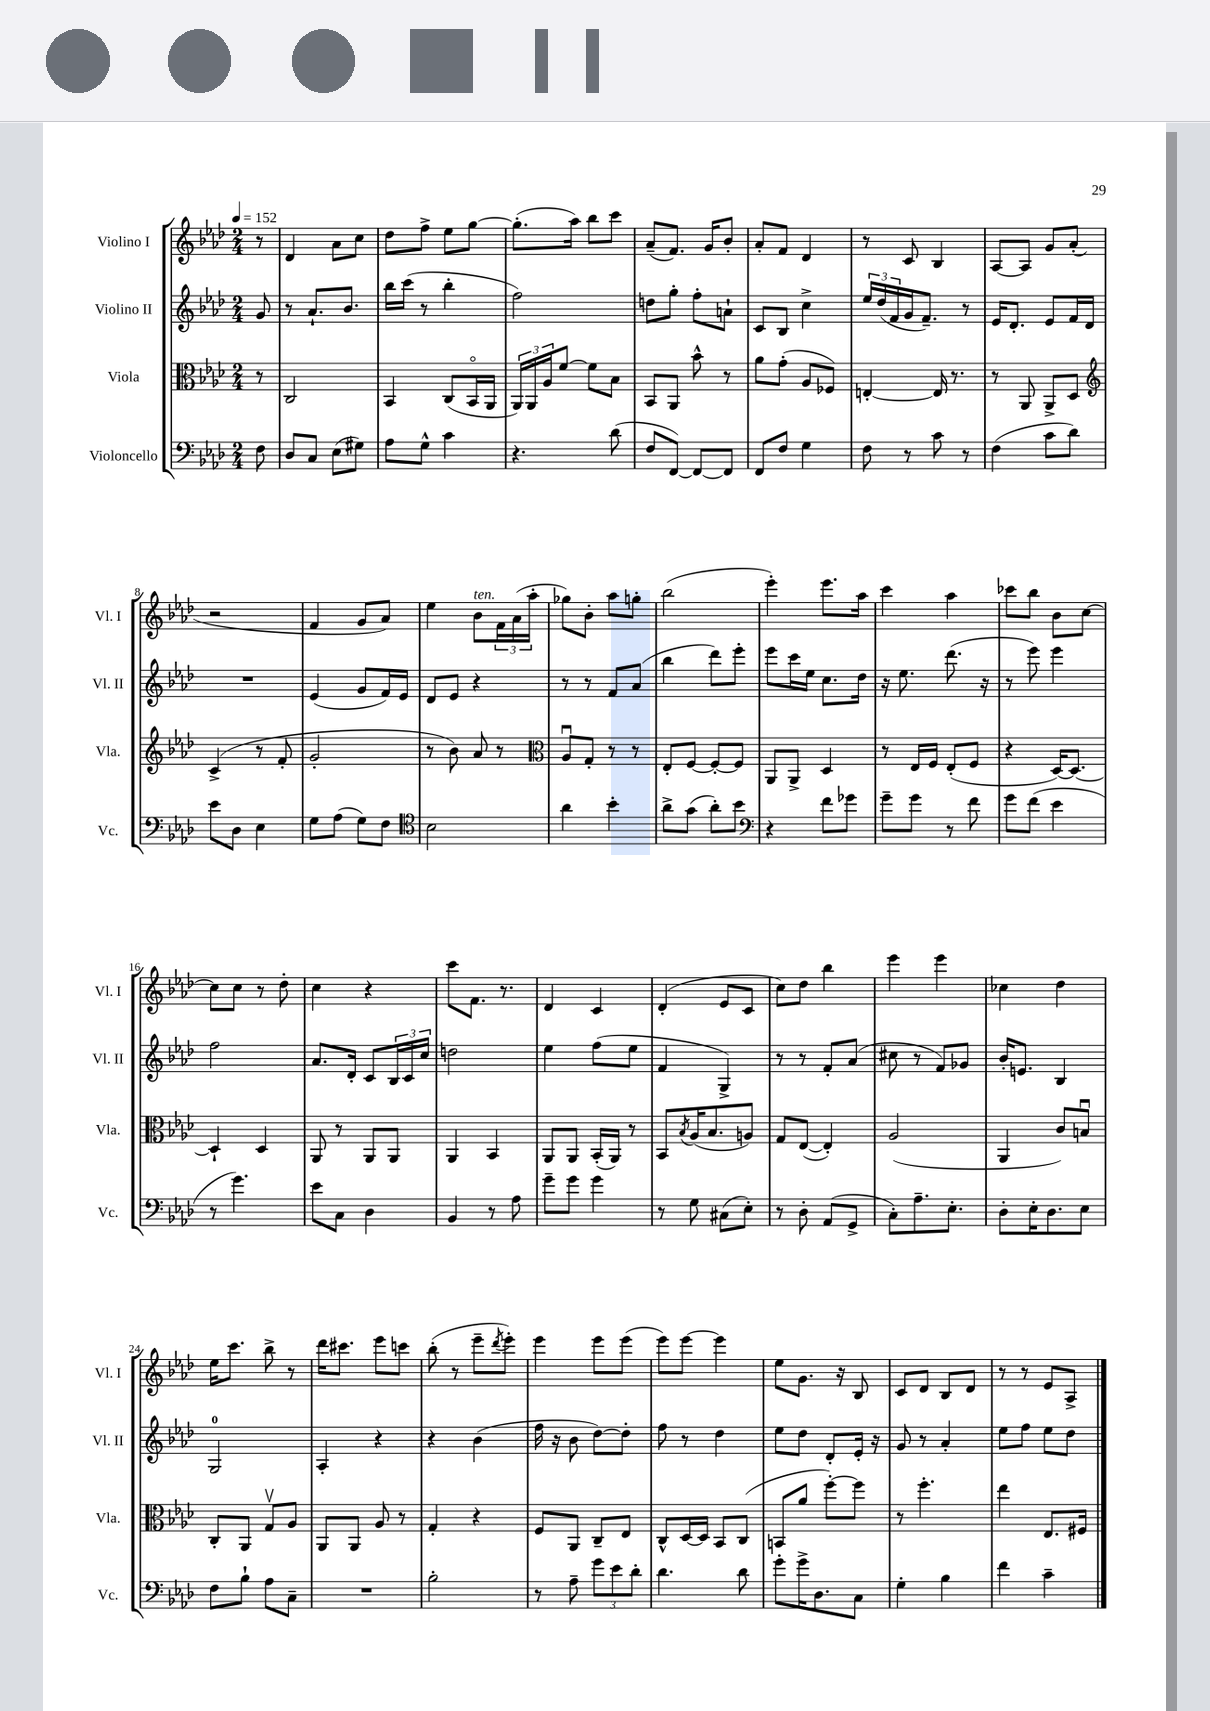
<<
\new StaffGroup <<
\new Staff = "s0" \with { instrumentName = "Violino I" shortInstrumentName = "Vl. I" } {
    \clef treble \key aes \major \numericTimeSignature \time 2/4 \partial 8 \tempo 4 = 152
    r8 |
    des'4 aes'8 c''8 |
    des''8 f''8-> ees''8 g''8~ |
    g''8.-.( aes''16) bes''8 c'''8 |
    aes'8--( f'8.) g'16 bes'8-. |
    aes'8-. f'8 des'4 |
    r8 c'8 bes4 |
    aes8~ aes8 g'8 aes'8-.( |
    r2 |
    f'4 g'8 aes'8) |
    ees''4 bes'8^\markup { \italic "ten." } \tuplet 3/2 { f'16 aes'16( aes''16-. } |
    ges''8) bes'8-. aes''8 g''8-. |
    bes''2( |
    ees'''4-.) ees'''8. aes''16 |
    c'''4 aes''4 |
    ces'''8 bes''8 bes'8 c''8~ |
    c''8 c''8 r8 des''8-. |
    c''4 r4 |
    c'''8 f'8. r8. |
    des'4 c'4 |
    des'4-.( ees'8 c'8 |
    c''8) des''8 bes''4 |
    ees'''4 ees'''4 |
    ces''4 des''4 |
    ees''16 c'''8. bes''8-> r8 |
    des'''16 cis'''8. ees'''8 c'''8 |
    bes''8-.( r8 ees'''8-- \acciaccatura { des'''8 } ees'''8-.) |
    ees'''4 ees'''8 ees'''8( |
    ees'''8) ees'''8~ ees'''4 |
    ees''8 g'8. r16 bes8 |
    c'8 des'8 bes8 des'8 |
    r8 r8 ees'8 aes8-> \bar "|." |
}
\new Staff = "s1" \with { instrumentName = "Violino II" shortInstrumentName = "Vl. II" } {
    \clef treble \key aes \major \numericTimeSignature \time 2/4 \partial 8
    g'8 |
    r8 aes'8.-! bes'8. |
    bes''16 c'''16( r8 bes''4-. |
    f''2) |
    d''8 g''8-. f''8-. a'8-! |
    c'8 bes8 c''4-> |
    \tuplet 3/2 { ees''16 des''16( f'16 } g'16 f'8.--) r8 |
    ees'16 des'8.-. ees'8 f'16 des'16 |
    R2 |
    ees'4( g'8 f'16) ees'16 |
    des'8 ees'8 r4 |
    r8 r8 f'8 aes'8( |
    bes''4 des'''8) ees'''8-. |
    ees'''8 c'''16 ees''16 c''8. des''16 |
    r16 ees''8. des'''8.( r16 |
    r8 ees'''8) ees'''4 |
    f''2 |
    aes'8. des'16-. c'8 \tuplet 3/2 { bes16 c'16 c''16 } |
    d''2 |
    ees''4 f''8( ees''8 |
    f'4 g4->) |
    r8 r8 f'8-. aes'8( |
    cis''8 r8 f'8) ges'8 |
    bes'16-. e'8. bes4 |
    g2-0 |
    aes4-. r4 |
    r4 bes'4( |
    f''16 r16 bes'8 des''8~) des''8-. |
    f''8 r8 des''4 |
    ees''8 des''8 des'8-. ees'16-. r16 |
    g'8 r8 aes'4-. |
    ees''8 f''8 ees''8 des''8 \bar "|." |
}
\new Staff = "s2" \with { instrumentName = "Viola" shortInstrumentName = "Vla." } {
    \clef alto \key aes \major \numericTimeSignature \time 2/4 \partial 8
    r8 |
    c2 |
    bes,4 c8( bes,16\flageolet aes,16 |
    \tuplet 3/2 { aes,16) aes,16 aes16 } f'8~ f'8 bes8 |
    bes,8 aes,8 bes'8-^ r8 |
    aes'8 g'8-.( aes8 fes8) |
    e4~-. e16 r8. |
    r8 aes,8 aes,8-> des8 |
    \clef treble c'4->( r8 f'8-. |
    g'2-. |
    r8 bes'8) aes'8 r8 |
    \clef alto aes8\downbow g8-. r8 r8 |
    ees8-. f8~ f8~-. f8 |
    aes,8 aes,8-> des4 |
    r8 ees16 f16 ees8-.( f8 |
    r4 des16~) des8.~ |
    des4-! des4 |
    aes,8 r8 aes,8 aes,8 |
    aes,4 bes,4 |
    aes,8 aes,8 bes,16-.( aes,16) r8 |
    bes,8 \acciaccatura { bes8 } aes16( bes8. a8) |
    g8 ees8~( ees4-.) |
    aes2( |
    aes,4 c'8) b8\downbow |
    c8-. aes,8 g8\upbow aes8 |
    aes,8 aes,8 aes8 r8 |
    g4-. r4 |
    f8 aes,8 c8-- ees8 |
    c8-^ des16~ des16 bes,8 c8( |
    b,8 aes'8 f''8~-.) f''8 |
    r8 f''4.-. |
    ees''4 ees8. fis16 \bar "|." |
}
\new Staff = "s3" \with { instrumentName = "Violoncello" shortInstrumentName = "Vc." } {
    \clef bass \key aes \major \numericTimeSignature \time 2/4 \partial 8
    f8 |
    des8 c8 ees8( gis8) |
    aes8 g8-^ c'4 |
    r4. des'8( |
    f8 f,8~) f,8~ f,8 |
    f,8 f8 g4 |
    f8 r8 c'8 r8 |
    f4( c'8 des'8) |
    ees'8 des8 ees4 |
    g8 aes8( g8) f8 |
    \clef tenor bes2 |
    aes'4 bes'4-. |
    aes'8-> g'8( aes'8-.) bes'8 |
    \clef bass r4 f'8 ges'8 |
    g'8-- g'8 r8 f'8 |
    g'8 f'8( ees'4 |
    r8 g'4.) |
    ees'8 c8 des4 |
    bes,4 r8 aes8 |
    g'8-- g'8 g'4 |
    r8 g8 cis8( ees8-.) |
    r8 des8-. aes,8( g,8-> |
    c8-.) aes8.-- ees8.-. |
    des8-. ees16-. des8. ees8 |
    f8 bes8-! aes8 c8-- |
    R2 |
    bes2-. |
    r8 aes8-- \tuplet 3/2 { g'8 ees'8 des'8-. } |
    des'4. des'8 |
    g'8-. g'16-> des8. c8 |
    g4-. bes4 |
    f'4 c'4-- \bar "|." |
}
>>
>>
